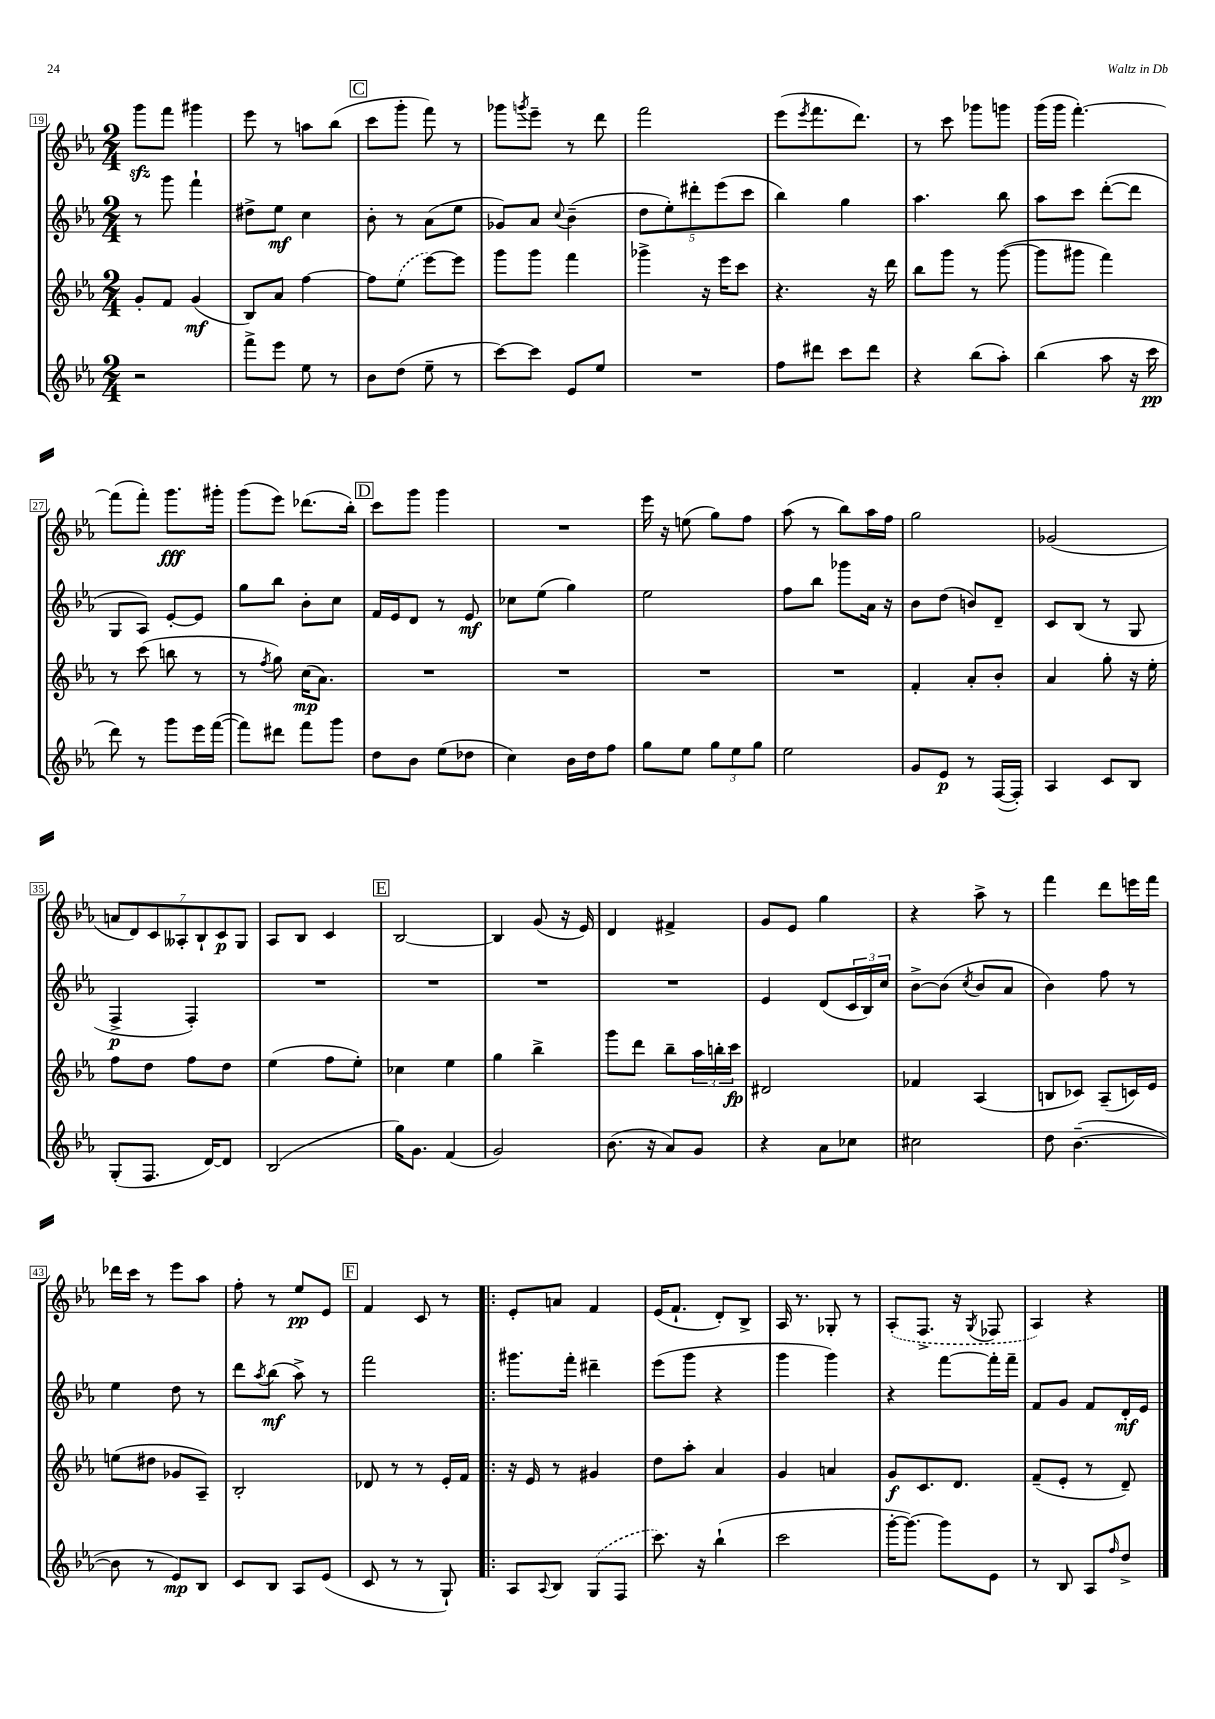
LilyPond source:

<<
\new StaffGroup <<
\new Staff = "s0" {
    \clef treble \key ees \major \numericTimeSignature \time 2/4
    g'''8\sfz f'''8 gis'''4 |
    ees'''8 r8 a''8 bes''8( |
    \mark \markup { \box "C" } c'''8 g'''8-. f'''8) r8 |
    ges'''8 \acciaccatura { g'''8 } ees'''8-- r8 d'''8 |
    f'''2 |
    ees'''8( \acciaccatura { ees'''8 } f'''8. d'''8.) |
    r8 c'''8 ges'''8 g'''8 |
    g'''16( g'''16 f'''4.~-.) |
    f'''8( f'''8-.) g'''8.\fff gis'''16-. |
    g'''8( ees'''8) des'''8.( bes''16-.) |
    \mark \markup { \box "D" } c'''8 g'''8 g'''4 |
    R2 |
    ees'''16 r16 e''8( g''8) f''8 |
    aes''8( r8 bes''8) aes''16 f''16 |
    g''2 |
    ges'2( |
    \tuplet 7/4 { a'8 d'8) c'8 aeses8-. bes8-! c'8\p g8 } |
    aes8 bes8 c'4 |
    \mark \markup { \box "E" } bes2~ |
    bes4 g'8( r16 ees'16) |
    d'4 fis'4-> |
    g'8 ees'8 g''4 |
    r4 aes''8-> r8 |
    f'''4 d'''8 e'''16 f'''16 |
    des'''16 c'''16 r8 ees'''8 aes''8 |
    f''8-. r8 ees''8\pp ees'8 |
    \mark \markup { \box "F" } f'4 c'8 r8 |
    \bar ".|:" ees'8-. a'8 f'4 |
    ees'16( f'8.-! d'8-.) bes8-> |
    aes16 r8. ges8-. r8 |
    \once \slurDashed aes8-.( f8.-> r16 \acciaccatura { g8 } fes8 |
    aes4) r4 \bar "|." |
}
\new Staff = "s1" {
    \clef treble \key ees \major \numericTimeSignature \time 2/4
    r8 g'''8 f'''4-! |
    dis''8-> ees''8\mf c''4 |
    \mark \markup { \box "C" } bes'8-. r8 aes'8( ees''8 |
    ges'8) aes'8 \appoggiatura { c''8 } bes'4--( |
    \tuplet 5/4 { d''8 ees''8-.) dis'''8-. ees'''8( c'''8 } |
    bes''4) g''4 |
    aes''4. bes''8 |
    aes''8 c'''8 d'''8~-.( d'''8 |
    g8 aes8) ees'8~-. ees'8 |
    g''8 bes''8 bes'8-. c''8 |
    \mark \markup { \box "D" } f'16 ees'16 d'8 r8 ees'8\mf |
    ces''8 ees''8( g''4) |
    ees''2 |
    f''8 bes''8 ges'''8 aes'16 r16 |
    bes'8 d''8( b'8) d'8-- |
    c'8 bes8( r8 g8 |
    f4->\p f4-.) |
    R2 |
    \mark \markup { \box "E" } R2 |
    R2 |
    R2 |
    ees'4 d'8( \tuplet 3/2 { c'16 bes16) c''16 } |
    bes'8~-> bes'8( \acciaccatura { c''8 } bes'8 aes'8 |
    bes'4) f''8 r8 |
    ees''4 d''8 r8 |
    d'''8 \acciaccatura { aes''8 } bes''8\mf( aes''8->) r8 |
    \mark \markup { \box "F" } f'''2 |
    \bar ".|:" gis'''8. f'''16-. dis'''4-- |
    ees'''8( g'''8 r4 |
    g'''4 g'''4) |
    r4 f'''8~ f'''16-. f'''16-- |
    f'8 g'8 f'8 d'16-.\mf ees'16 \bar "|." |
}
\new Staff = "s2" {
    \clef treble \key ees \major \numericTimeSignature \time 2/4
    g'8-. f'8 g'4\mf( |
    bes8) aes'8 f''4~ |
    \mark \markup { \box "C" } f''8 \once \slurDashed ees''8( ees'''8~) ees'''8 |
    g'''8 g'''8 f'''4 |
    ges'''4-> r16 ees'''16 c'''8 |
    r4. r16 d'''16 |
    bes''8 g'''8 r8 g'''8~( |
    g'''8 gis'''8 f'''4) |
    r8 c'''8( b''8 r8 |
    r8 \acciaccatura { f''8 } g''8) c''16\mp( aes'8.) |
    \mark \markup { \box "D" } R2 |
    R2 |
    R2 |
    R2 |
    f'4-. aes'8-. bes'8-. |
    aes'4 g''8-. r16 ees''16-. |
    f''8 d''8 f''8 d''8 |
    ees''4( f''8 ees''8-.) |
    \mark \markup { \box "E" } ces''4 ees''4 |
    g''4 bes''4-> |
    g'''8 d'''8 bes''8-- \tuplet 3/2 { aes''16 b''16-. c'''16\fp } |
    dis'2 |
    fes'4 aes4( |
    b8 ces'8) aes8--( c'16) ees'16 |
    e''8( dis''8 ges'8 aes8--) |
    bes2-. |
    \mark \markup { \box "F" } des'8 r8 r8 ees'16-. f'16 |
    \bar ".|:" r16 ees'16 r8 gis'4 |
    d''8 aes''8-. aes'4 |
    g'4 a'4 |
    g'8\f c'8. d'8. |
    f'8--( ees'8-. r8 d'8--) \bar "|." |
}
\new Staff = "s3" {
    \clef treble \key ees \major \numericTimeSignature \time 2/4
    r2 |
    f'''8-> ees'''8 ees''8 r8 |
    \mark \markup { \box "C" } bes'8 d''8( ees''8-- r8 |
    c'''8~) c'''8 ees'8 ees''8 |
    R2 |
    f''8 dis'''8 c'''8 dis'''8 |
    r4 bes''8( aes''8-.) |
    bes''4( aes''8 r16 c'''16\pp |
    d'''8) r8 g'''8 ees'''16 f'''16~( |
    f'''8) dis'''8 f'''8 g'''8 |
    \mark \markup { \box "D" } d''8 bes'8 ees''8( des''8 |
    c''4) bes'16 d''16 f''8 |
    g''8 ees''8 \tuplet 3/2 { g''8 ees''8 g''8 } |
    ees''2 |
    g'8 ees'8\p r8 f16~( f16-.) |
    aes4 c'8 bes8 |
    g8-.( f8. d'16~) d'8 |
    bes2( |
    \mark \markup { \box "E" } g''16) g'8. f'4( |
    g'2) |
    bes'8.( r16 aes'8) g'8 |
    r4 aes'8 ces''8 |
    cis''2 |
    d''8 bes'4.~--( |
    bes'8 r8 ees'8\mp) bes8 |
    c'8 bes8 aes8 ees'8( |
    \mark \markup { \box "F" } c'8 r8 r8 g8-!) |
    \bar ".|:" aes8 \appoggiatura { aes8 } bes8 \once \slurDashed g8( f8 |
    c'''8.) r16 bes''4-!( |
    c'''2 |
    g'''16~-. g'''8.~) g'''8 ees'8 |
    r8 bes8 aes8 \grace { f''16 } d''8-> \bar "|." |
}
>>
>>
\layout { \context { \Score currentBarNumber = #19 \override BarNumber.stencil = #(make-stencil-boxer 0.1 0.3 ly:text-interface::print) } }
